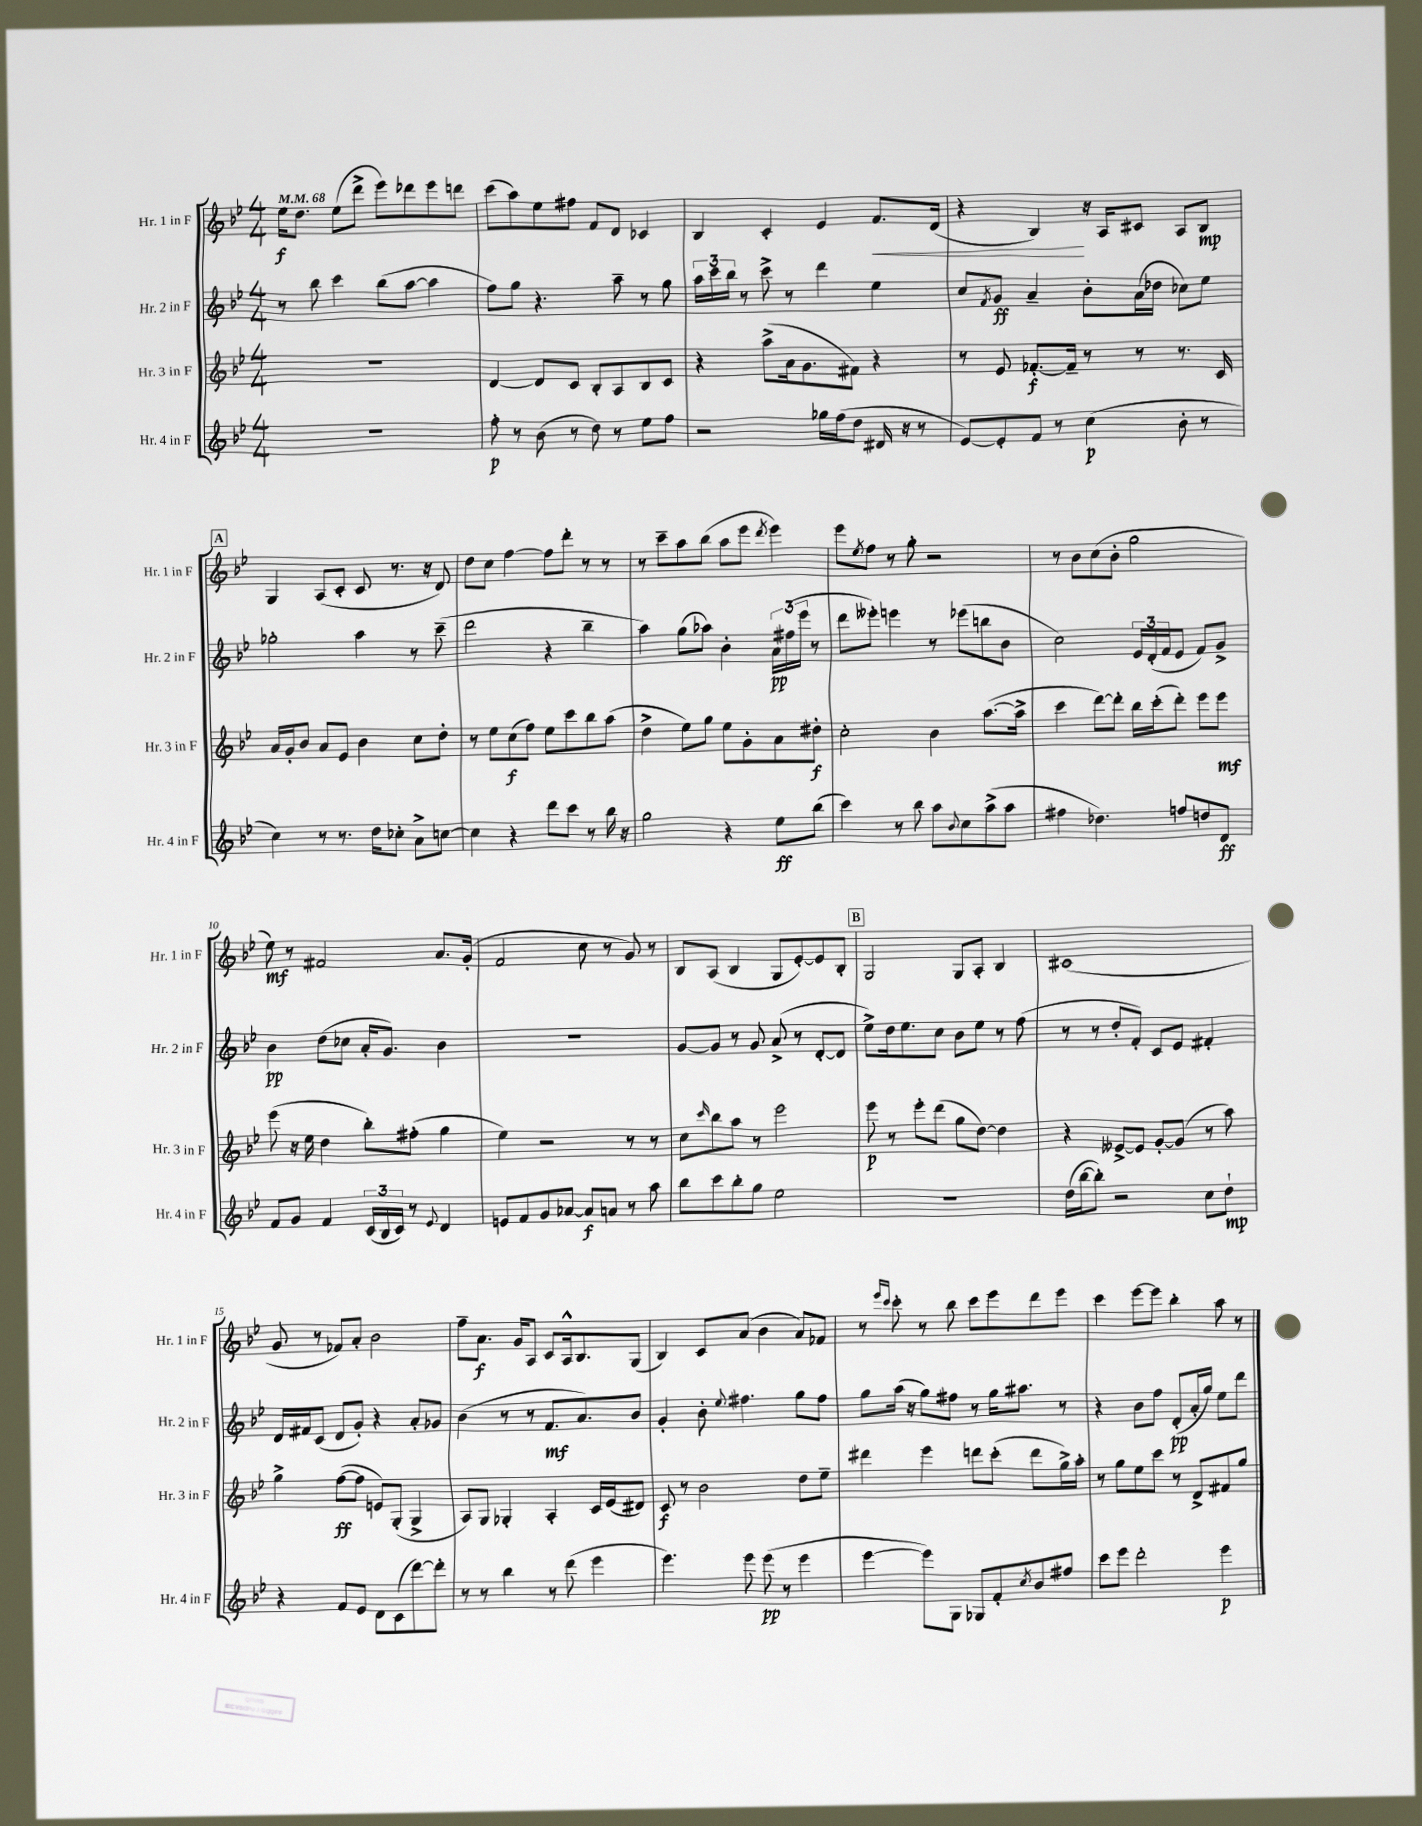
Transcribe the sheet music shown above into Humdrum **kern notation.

**kern	**dynam	**kern	**dynam	**kern	**dynam	**kern	**dynam
*part4	*part4	*part3	*part3	*part2	*part2	*part1	*part1
*staff4	*staff4	*staff3	*staff3	*staff2	*staff2	*staff1	*staff1
*I"Hr. 4 in F	*	*I"Hr. 3 in F	*	*I"Hr. 2 in F	*	*I"Hr. 1 in F	*
*I'Hr. 4 in F	*	*I'Hr. 3 in F	*	*I'Hr. 2 in F	*	*I'Hr. 1 in F	*
*clefG2	*	*clefG2	*	*clefG2	*	*clefG2	*
*k[b-e-]	*	*k[b-e-]	*	*k[b-e-]	*	*k[b-e-]	*
*M4/4	*	*M4/4	*	*M4/4	*	*M4/4	*
*MM68	*	*MM68	*	*MM68	*	*MM68	*
=1	=1	=1	=1	=1	=1	=1	=1
1r	.	1r	.	8r	.	16ee-\KL	f
.	.	.	.	.	.	8.dd\J	.
.	.	.	.	8bb-\	.	.	.
.	.	.	.	4ccc\	.	(8ee-\L	.
.	.	.	.	.	.	8ddd^\J	.
.	.	.	.	(8bb-\L	.	8eee-\L)	.
.	.	.	.	[8aa\J	.	8ddd-X\	.
.	.	.	.	4aa\]	.	8eee-\	.
.	.	.	.	.	.	8dddn\J	.
=2	=2	=2	=2	=2	=2	=2	=2
8ff'\	p	[4d/	.	8ff\L)	.	(8ccc\L	.
8r	.	.	.	8gg\J	.	8aa\)	.
(8b-\	.	8d/L]	.	4.r	.	8ee-\	.
8r	.	8c/J	.	.	.	8ff#X\J	.
8dd\)	.	8B-'/L	.	.	.	8f/L	.
8r	.	8A/	.	8aa~\	.	8d/J	.
8ee-\L	.	8B-/	.	8r	.	4c-X/	.
8ff\J	.	8c/J	.	8gg\	.	.	.
=3	=3	=3	=3	=3	=3	=3	=3
2r	.	4r	.	24aa\LL	.	4B-/	.
.	.	.	.	24ccc\	.	.	.
.	.	.	.	24bb-\JJ	.	.	.
.	.	.	.	8r	.	.	.
.	.	(8aa^\L	.	8ccc^\	.	4c'/	.
.	.	16a\k	.	8r	.	.	.
.	.	8.g\	.	.	.	.	.
16gg-X\LL	.	.	.	4ddd\	.	4e-/	.
(16ff\J	.	.	.	.	.	.	.
8dd\J	.	8f#X\J)	.	.	.	.	.
!	!	!	!	!	!	!	!LO:HP:b
16d#X/	.	4r	.	4ee-\	.	8.f/L	<
16r	.	.	.	.	.	.	.
8r	.	.	.	.	.	.	.
.	.	.	.	.	.	(16d/Jk	.
=4	=4	=4	=4	=4	=4	=4	=4
[8e-/L)	.	8r	.	8cc/L	.	4r	.
.	.	.	.	8qf/	.	.	.
8e-'/]	.	8e-/	.	8g/J	ff	.	.
8f/J	.	[8.f-X'/L	f	4a~/	.	4B-/)	.
8r	.	.	.	.	.	.	.
.	.	16f-~/Jk]	.	.	.	.	.
(4cc\	p	8r	.	8b-'\L	.	16r	[
.	.	.	.	.	.	16A/KL	.
.	.	8r	.	(16a\L	.	8c#X/J	.
.	.	.	.	16dd-X\JJ	.	.	.
8b-'\	.	8.r	.	8cc-X\L)	.	8A/L	.
8r	.	.	.	8ee-\J	.	8B-/J	mp
.	.	16c/	.	.	.	.	.
!!LO:LB:g=z
!!LO:REH:place=s1:t=A
=5	=5	=5	=5	=5	=5	=5	=5
4cc\)	.	16a/LL	.	2gg-X'\	.	4G/	.
.	.	16g'/J	.	.	.	.	.
.	.	8b-/J	.	.	.	.	.
8r	.	8a/L	.	.	.	(8A/L	.
8.r	.	8e-/J	.	.	.	8c'/J	.
.	.	4b-\	.	4aa\	.	8c/	.
16dd\KL	.	.	.	.	.	.	.
8cc-X'\J	.	.	.	.	.	8.r	.
8a^\L	.	8cc\L	.	8r	.	.	.
.	.	.	.	.	.	16r	.
[8ccn\J	.	8dd'\J	.	(8ccc~\	.	8d/)	.
=6	=6	=6	=6	=6	=6	=6	=6
4cc\]	.	8r	.	2ddd\	.	8dd\L	.
.	.	8ee-\L	.	.	.	8cc\J	.
4r	.	(8cc\	f	.	.	[4ff\	.
.	.	8ff\J)	.	.	.	.	.
8ddd\L	.	8ee-\L	.	4r	.	8ff\L]	.
8ccc\J	.	8ccc\	.	.	.	8ddd'\J	.
8r	.	8bb-\	.	4bb-~\	.	8r	.
16bb-\	.	(8aa\J	.	.	.	8r	.
16r	.	.	.	.	.	.	.
=7	=7	=7	=7	=7	=7	=7	=7
2gg\	.	4dd^\	.	4aa\)	.	8r	.
.	.	.	.	.	.	8ccc~\L	.
.	.	8ee-\L)	.	(8gg\L	.	8aa\	.
.	.	8gg\J	.	8aa-X\J)	.	(8bb-\J	.
4r	.	8ee-\L	.	4b-'\	.	8aa\L	.
.	.	8g'\	.	.	.	8eee-\J	.
.	.	.	.	.	.	8qddd/	.
8ee-\L	ff	8a\	.	24a\LL	pp	4eee-\)	.
.	.	.	.	(24ff#X\	.	.	.
.	.	.	.	24eee-\JJ	.	.	.
(8bb-\J	.	8dd#X'\J	f	8r	.	.	.
=8	=8	=8	=8	=8	=8	=8	=8
4ccc\)	.	2cc'\	.	8ddd\L	.	8eee-\L	.
.	.	.	.	.	.	8qee-/	.
.	.	.	.	8eee--X'\J)	.	8ff\J	.
8r	.	.	.	4eeen\	.	8r	.
8bb-\	.	.	.	.	.	8gg'\	.
8aa\L	.	4b-\	.	8r	.	2r	.
8qqb-/	.	.	.	.	.	.	.
8cc\	.	.	.	(8eee-X\L	.	.	.
(8aa^\	.	([8.aa\L	.	8bbn\	.	.	.
8aa\J	.	.	.	8b-\J	.	.	.
.	.	16aa^\Jk]	.	.	.	.	.
=9	=9	=9	=9	=9	=9	=9	=9
4ff#X\	.	4ccc\	.	2cc\)	.	8r	.
.	.	.	.	.	.	8b-\L	.
4.dd-X\)	.	[8ddd\L)	.	.	.	(8cc\	.
.	.	8ddd'\J]	.	.	.	8b-'\J	.
.	.	16bb-\LL	.	24e-/LL	.	2gg\	.
.	.	.	.	(24d'/	.	.	.
.	.	(16ccc'\J	.	.	.	.	.
.	.	.	.	24f/J	.	.	.
8ffn/L	.	8ddd'\J)	.	8e-/J	.	.	.
8ddn/	.	8eee-\L	.	8f/L)	.	.	.
8d/J	ff	8eee-\J	mf	8g^/J	.	.	.
!!LO:LB:g=z
=10	=10	=10	=10	=10	=10	=10	=10
8f/L	.	(8eee-\	.	4b-\	pp	8ee-\)	mf
8g/J	.	16r	.	.	.	8r	.
.	.	16ee-\	.	.	.	.	.
4f/	.	4dd\	.	(8dd\L	.	2f#X/	.
.	.	.	.	8cc-X\J	.	.	.
(24c/LL	.	8bb-'\L)	.	16a'/KL	.	.	.
24B-/	.	.	.	.	.	.	.
.	.	.	.	8.g/J)	.	.	.
24c/JJ)	.	.	.	.	.	.	.
8r	.	(8ff#X'\J	.	.	.	.	.
8qqe-/	.	.	.	.	.	.	.
4d/	.	4gg\	.	4b-\	.	8.a/L	.
.	.	.	.	.	.	(16g'/Jk	.
=11	=11	=11	=11	=11	=11	=11	=11
8en/L	.	4ee-\)	.	1r	.	2f/	.
8f/	.	.	.	.	.	.	.
8g/	.	2r	.	.	.	.	.
[8a-X/J	.	.	.	.	.	.	.
8a-/L]	f	.	.	.	.	8cc\	.
8an/J	.	.	.	.	.	8r	.
8r	.	8r	.	.	.	8g/)	.
8aa\	.	8r	.	.	.	8r	.
=12	=12	=12	=12	=12	=12	=12	=12
8bb-\L	.	8cc\L	.	[8g/L	.	8B-/L	.
.	.	16qqccc/	.	.	.	.	.
8ccc\	.	8bb-\	.	8g/J]	.	(8A/J	.
8bb-'\	.	8aa\J	.	8r	.	4B-/	.
8gg\J	.	8r	.	8g/	.	.	.
2ee-\	.	2eee-\	.	(8a^/	.	8G/L	.
.	.	.	.	8r	.	[8e-'/)	.
.	.	.	.	[8d'/L	.	8e-/]	.
.	.	.	.	8d/J]	.	8B-'/J	.
!!LO:REH:place=s1:t=B
=13	=13	=13	=13	=13	=13	=13	=13
1r	.	8eee-\	p	8ee-^\L)	.	2G/	.
.	.	8r	.	16dd\k	.	.	.
.	.	.	.	8.ee-\	.	.	.
.	.	8eee-'\L	.	.	.	.	.
.	.	(8ddd\J	.	8cc\J	.	.	.
.	.	8gg\L	.	8b-\L	.	8G/L	.
.	.	[8dd\J)	.	8ee-\J	.	8A'/J	.
.	.	4dd\]	.	8r	.	4B-/	.
.	.	.	.	(8ff\	.	.	.
=14	=14	=14	=14	=14	=14	=14	=14
(16dd\LL	.	4r	.	8r	.	(1c#X	.
[16bb-\J	.	.	.	.	.	.	.
8bb-'\J])	.	.	.	8r	.	.	.
2r	.	[8e--X^/L	.	8dd'/L	.	.	.
.	.	8e--/J]	.	8f'/J)	.	.	.
.	.	[8g'/L	.	8c/L	.	.	.
.	.	(8g/J]	.	8e-/J	.	.	.
8cc\L	.	8r	.	4f#X'/	.	.	.
8dd`\J	mp	8aa\)	.	.	.	.	.
!!LO:LB:g=z
=15	=15	=15	=15	=15	=15	=15	=15
4r	.	4gg^\	.	16d/LL	.	8g/	.
.	.	.	.	16f#X/J	.	.	.
.	.	.	.	(8c/J	.	8r	.
8f/L	.	([8ff\L	ff	8d/L	.	8f-X/L)	.
8e-/J	.	8ff\J]	.	8g'/J)	.	8a'/J	.
8d\L	.	8en/L)	.	4r	.	2b-\	.
(8c\	.	(8G'/J	.	.	.	.	.
[8ddd\)	.	4G^/	.	8a'/L	.	.	.
8ddd'\J]	.	.	.	8g-X/J	.	.	.
=16	=16	=16	=16	=16	=16	=16	=16
8r	.	8A/L)	.	(4b-\	.	8ff~\L	.
8r	.	8G/J	.	.	.	8.a\J	f
4bb-\	.	4G-X'/	.	8r	.	.	.
.	.	.	.	.	.	16g/KL	.
.	.	.	.	8r	.	8A/J	.
8r	.	4A'/	.	8.f/L	mf	8c/L	.
(8ddd\	.	.	.	.	.	16A^^/k	.
.	.	.	.	8.a/)	.	8.B-/	.
4eee-\	.	16c/LL	.	.	.	.	.
.	.	(16e-/J	.	.	.	.	.
.	.	8d#X/J)	.	8b-/J	.	(8G/J	.
=17	=17	=17	=17	=17	=17	=17	=17
4.eee-\)	.	8c/	f	4g'/	.	4B-/)	.
.	.	8r	.	.	.	.	.
.	.	2b-\	.	8b-'\	.	8c/L	.
.	.	.	.	8qqee-/	.	.	.
8eee-\	.	.	.	4.ff#X\	.	(8a/J	.
(8eee-\	pp	.	.	.	.	4b-\	.
8r	.	.	.	.	.	.	.
4eee-\	.	8dd\L	.	8gg\L	.	8a/L)	.
.	.	8ee-~\J	.	8ff#\J	.	8f-X/J	.
=18	=18	=18	=18	=18	=18	=18	=18
[4eee-\	.	4ddd#X\	.	8gg\L	.	8r	.
.	.	.	.	.	.	16qqeee-/LL	.
.	.	.	.	.	.	16qqccc/JJ	.
.	.	.	.	(16aa\Jk	.	8ccc'\	.
.	.	.	.	16r	.	.	.
8eee-\L])	.	4eee-\	.	8gg\L)	.	8r	.
8G\J	.	.	.	8ff#X\J	.	8bb-\	.
8G-X/L	.	8dddn\L	.	8r	.	8ccc\L	.
8f'/	.	(8ccc'\J	.	16gg\KL	.	8eee-\	.
.	.	.	.	8.aa#X\J	.	.	.
8qcc/	.	.	.	.	.	.	.
8b-/	.	8ddd\L	.	.	.	8ddd\	.
8ff#X/J	.	16gg^\L)	.	8r	.	8eee-\J	.
.	.	16aa'\JJ	.	.	.	.	.
=19	=19	=19	=19	=19	=19	=19	=19
8ccc\L	.	8r	.	4r	.	4ccc\	.
8eee-\J	.	8gg\L	.	.	.	.	.
2ddd'\	.	8ee-\	.	8b-\L	.	[8eee-\L	.
.	.	8ccc\J	.	8ff\J	.	8eee-\J]	.
.	.	8r	.	(8d'/L	pp	4bb-'\	.
.	.	8d^/L	.	16a'/L	.	.	.
.	.	.	.	16gg/JJ)	.	.	.
4eee-\	p	8f#X/	.	8ee-\L	.	8aa\	.
.	.	8gg/J	.	8ddd\J	.	8r	.
==	==	==	==	==	==	==	==
*-	*-	*-	*-	*-	*-	*-	*-
